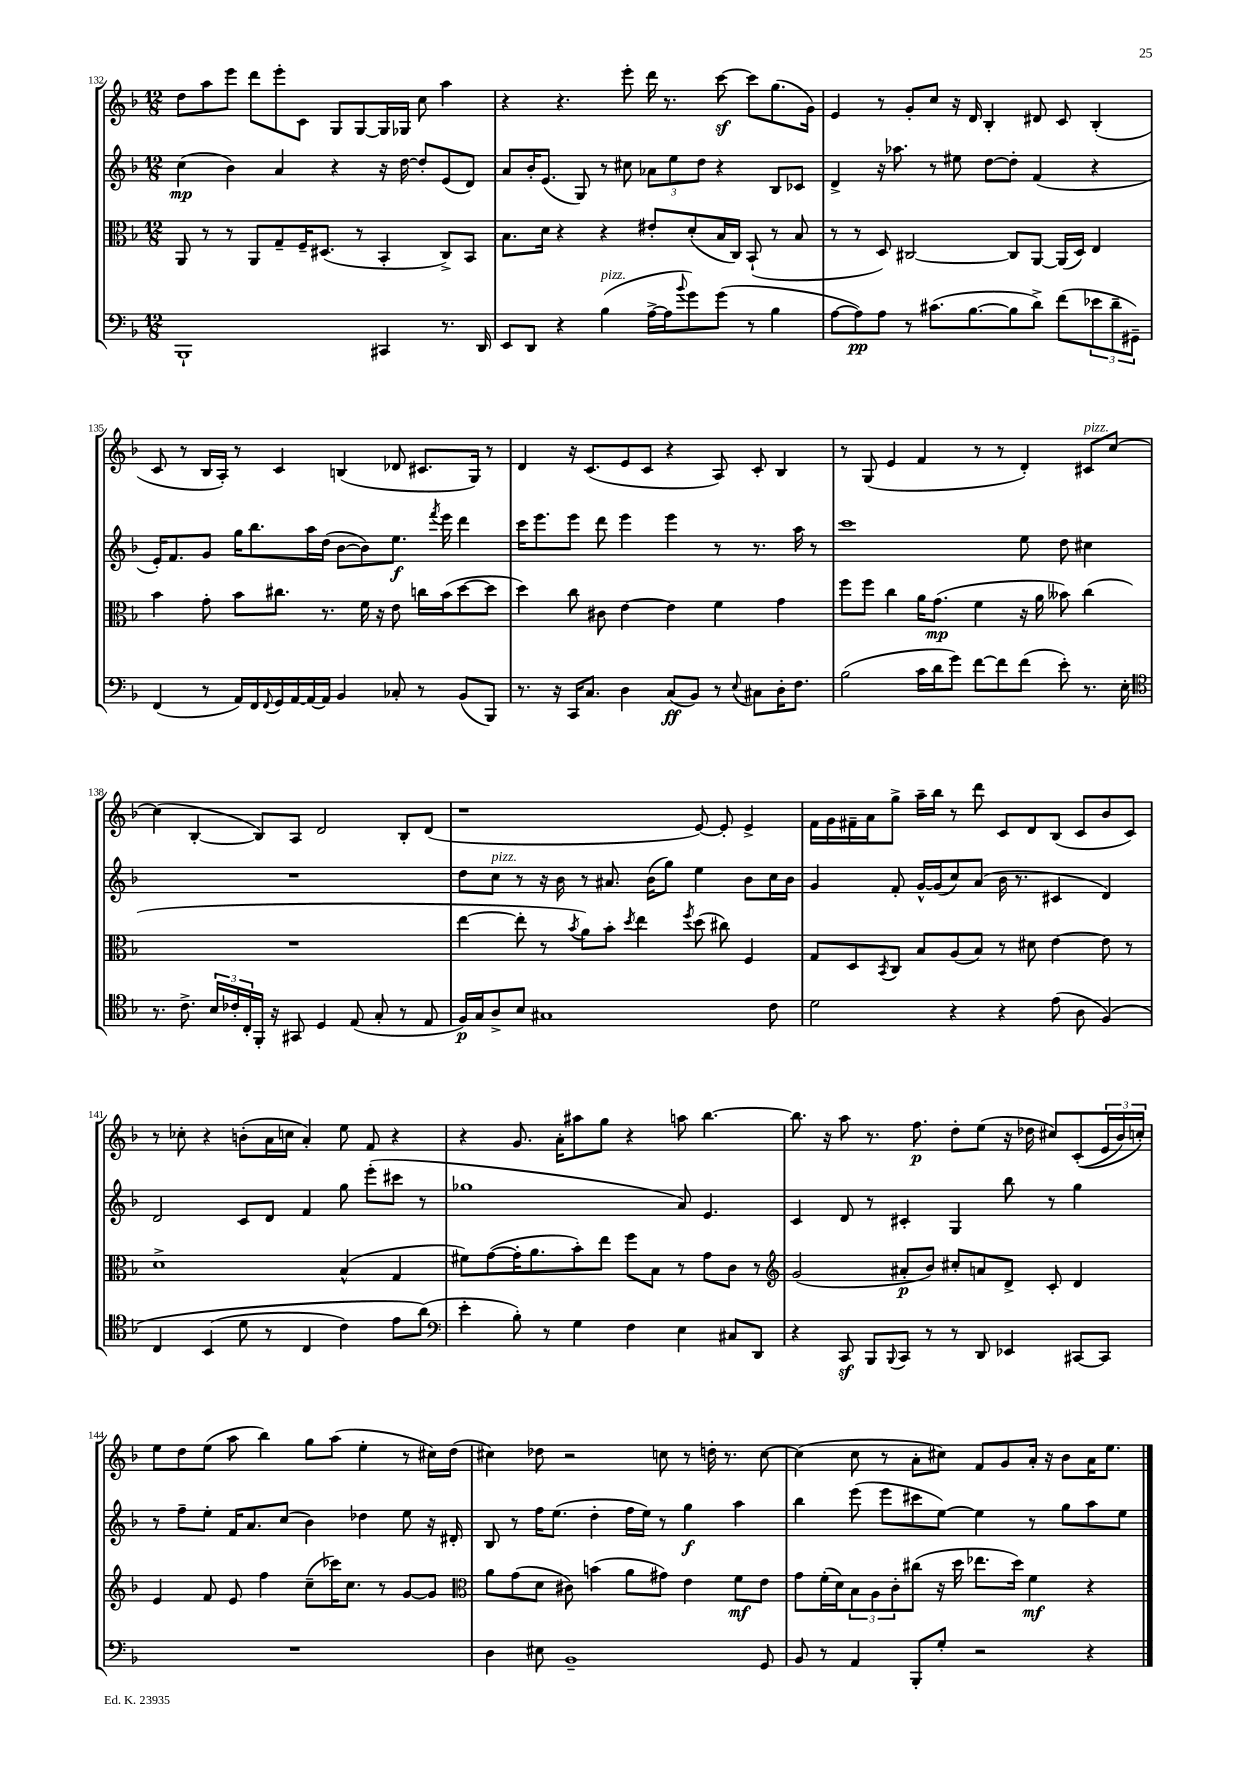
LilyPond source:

<<
\new StaffGroup <<
\new Staff = "s0" {
    \clef treble \key f \major \numericTimeSignature \time 12/8
    d''8 a''8 e'''8 d'''8 e'''8-. c'8 g8 g8~ g16 ges16 c''8 a''4 |
    r4 r4. e'''8-. d'''16 r8. c'''8~\sf c'''8 g''8.( g'16) |
    e'4 r8 g'8-. c''8 r16 d'16 bes4-. dis'8 c'8 bes4-.( |
    c'8 r8 bes16 a16-.) r8 c'4 b4( des'8 cis'8. g16) r8 |
    d'4 r16 c'8.( e'8 c'8 r4 a8) c'8-. bes4 |
    r8 g8( e'4 f'4 r8 r8 d'4-.) cis'8^\markup { \italic "pizz." } c''8~ |
    c''4( bes4~-. bes8) a8 d'2 bes8-. d'8( |
    r1 e'8~) e'8-. e'4-> |
    f'16 g'16 fis'16-- a'16 g''8-> a''16-- bes''16 r8 d'''8 c'8 d'8 bes8( c'8 bes'8 c'8) |
    r8 ces''8-. r4 b'8-.( a'16 c''16 a'4-.) e''8 f'8 r4 |
    r4 g'8. a'16-. ais''8 g''8 r4 a''8 bes''4.~ |
    bes''8. r16 a''8 r8. f''8.\p d''8-. e''8( r16 des''16 cis''8) c'8-.(\( \tuplet 3/2 { e'16 bes'16) c''16-.\) } |
    e''8 d''8 e''8( a''8 bes''4) g''8 a''8( e''4-. r8 cis''16) d''16( |
    cis''4) des''8 r2 c''8 r8 d''16-. r8. c''8~ |
    c''4( c''8 r8 a'8-. cis''8) f'8 g'8 a'16-. r16 bes'8 a'16 e''8. \bar "|." |
}
\new Staff = "s1" {
    \clef treble \key f \major \numericTimeSignature \time 12/8
    c''4\mp( bes'4) a'4 r4 r16 d''16~ d''8-. e'8( d'8) |
    a'8 bes'16-. e'8.( g8) r8 cis''8 \tuplet 3/2 { aes'8 e''8 d''8 } r4 bes8 ces'8 |
    d'4-> r16 aes''8. r8 eis''8 d''8~ d''8-. f'4( r4 |
    e'16-.) f'8. g'8 g''16 bes''8. a''16 d''16( bes'8~ bes'8) e''8.\f \acciaccatura { f'''8 } e'''16 d'''4 |
    c'''16 e'''8. e'''8 d'''8 e'''4 e'''4 r8 r8. a''16 r8 |
    c'''1 e''8 d''8 cis''4 |
    R1. |
    d''8 c''8^\markup { \italic "pizz." } r8 r16 bes'16 r8 ais'8. bes'16( g''8) e''4 bes'8 c''16 bes'16 |
    g'4 f'8-. g'16~-^ g'16( c''8) a'8( bes'16 r8. cis'4 d'4) |
    d'2 c'8 d'8 f'4 g''8 e'''8-.( cis'''8 r8 |
    ges''1 a'8) e'4. |
    c'4 d'8 r8 cis'4-. g4 bes''8 r8 g''4 |
    r8 f''8-- e''8-. f'16 a'8. c''8( bes'4) des''4 e''8 r16 dis'16-. |
    bes8 r8 f''16 e''8.( d''4-. f''16 e''16) r8 g''4\f a''4 |
    bes''4 e'''8( e'''8 cis'''8 e''8~) e''4 r8 g''8 a''8 e''8 \bar "|." |
}
\new Staff = "s2" {
    \clef alto \key f \major \numericTimeSignature \time 12/8
    a,8 r8 r8 a,8 g8-- f16-- dis8.( r8 bes,4-. c8->) bes,8 |
    bes8. d'16 r4 r4 eis'8-. d'8-.( bes16 c16) bes,8-!( r8 bes8 |
    r8 r8 d8) cis2~ cis8 a,8~ a,16( d16) e4 |
    bes'4 g'8-. bes'8 cis''8. r8. f'16 r16 e'8 c''16 bes'16( d''8~ d''8 |
    d''4) c''8 cis'8 e'4~ e'4 f'4 g'4 |
    f''8 f''8 c''4 a'16 g'8.\mp( f'4 r16 a'16 beses'8) c''4( |
    R1. |
    e''4~ e''8-. r8 \acciaccatura { bes'8 } a'8) bes'8-. \acciaccatura { d''8 } e''4 \acciaccatura { f''8 } d''8( cis''8) f4 |
    g8 d8 \acciaccatura { bes,8 } c8 bes8 a8( bes8) r8 dis'8 e'4~ e'8 r8 |
    d'1-> bes4-^( g4 |
    fis'8) g'8~( g'16-. a'8. bes'8-.) e''8 f''8 bes8 r8 g'8 c'8 r8 |
    \clef treble g'2( ais'8-.\p bes'8) cis''8-. a'8 d'8-> c'8-. d'4 |
    e'4 f'8 e'8 f''4 c''8--( ces'''16) c''8. r8 g'8~ g'8 |
    \clef alto a'8 g'8( d'8 cis'8) b'4( a'8 gis'8) e'4 f'8\mf e'8 |
    g'8 f'16-.( d'16) \tuplet 3/2 { bes8 a8 c'8-. } cis''8( r16 d''16 ees''8. d''16) f'4\mf r4 \bar "|." |
}
\new Staff = "s3" {
    \clef bass \key f \major \numericTimeSignature \time 12/8
    bes,,1-! cis,4 r8. d,16 |
    e,8 d,8 r4 bes4^\markup { \italic "pizz." }( a16~-> a16 \appoggiatura { bes'8 } g'8) g'8( r8 bes4 |
    a8~ a8\pp) a8 r8 cis'8.( bes8.~ bes8 d'8->) f'8( \tuplet 3/2 { ees'8 d'8-- gis,8--) } |
    f,4( r8 a,16) f,16 \appoggiatura { f,8 } g,16 a,16~ a,16~ a,16 bes,4 ces8-. r8 bes,8( bes,,8) |
    r8. r16 c,16 c8. d4 c8\ff( bes,8) r8 \appoggiatura { e8 } cis8 d16-. f8. |
    bes2( c'16 d'16 g'8) f'8~ f'8 f'8( e'8-.) r8. e16-. |
    \clef tenor r8. c'8.-> \tuplet 3/2 { bes16 ces'16-. c16-. } f,16-. r16 gis,8 d4 e8( g8-. r8 e8 |
    f16\p) g16 a8-> bes8 gis1 c'8 |
    d'2 r4 r4 e'8( a8 f4)\( |
    c4 bes,4( d'8 r8 c4 c'4) e'8 a'8(\) |
    \clef bass e'4-. bes8-.) r8 g4 f4 e4 cis8 d,8 |
    r4 c,8\sf bes,,8 \appoggiatura { bes,,8 } c,8 r8 r8 d,8 ees,4 cis,8~ cis,8 |
    R1. |
    d4 eis8 bes,1-- g,8 |
    bes,8 r8 a,4 bes,,8-. g8-. r2 r4 \bar "|." |
}
>>
>>
\layout { \context { \Score currentBarNumber = #132 } }
